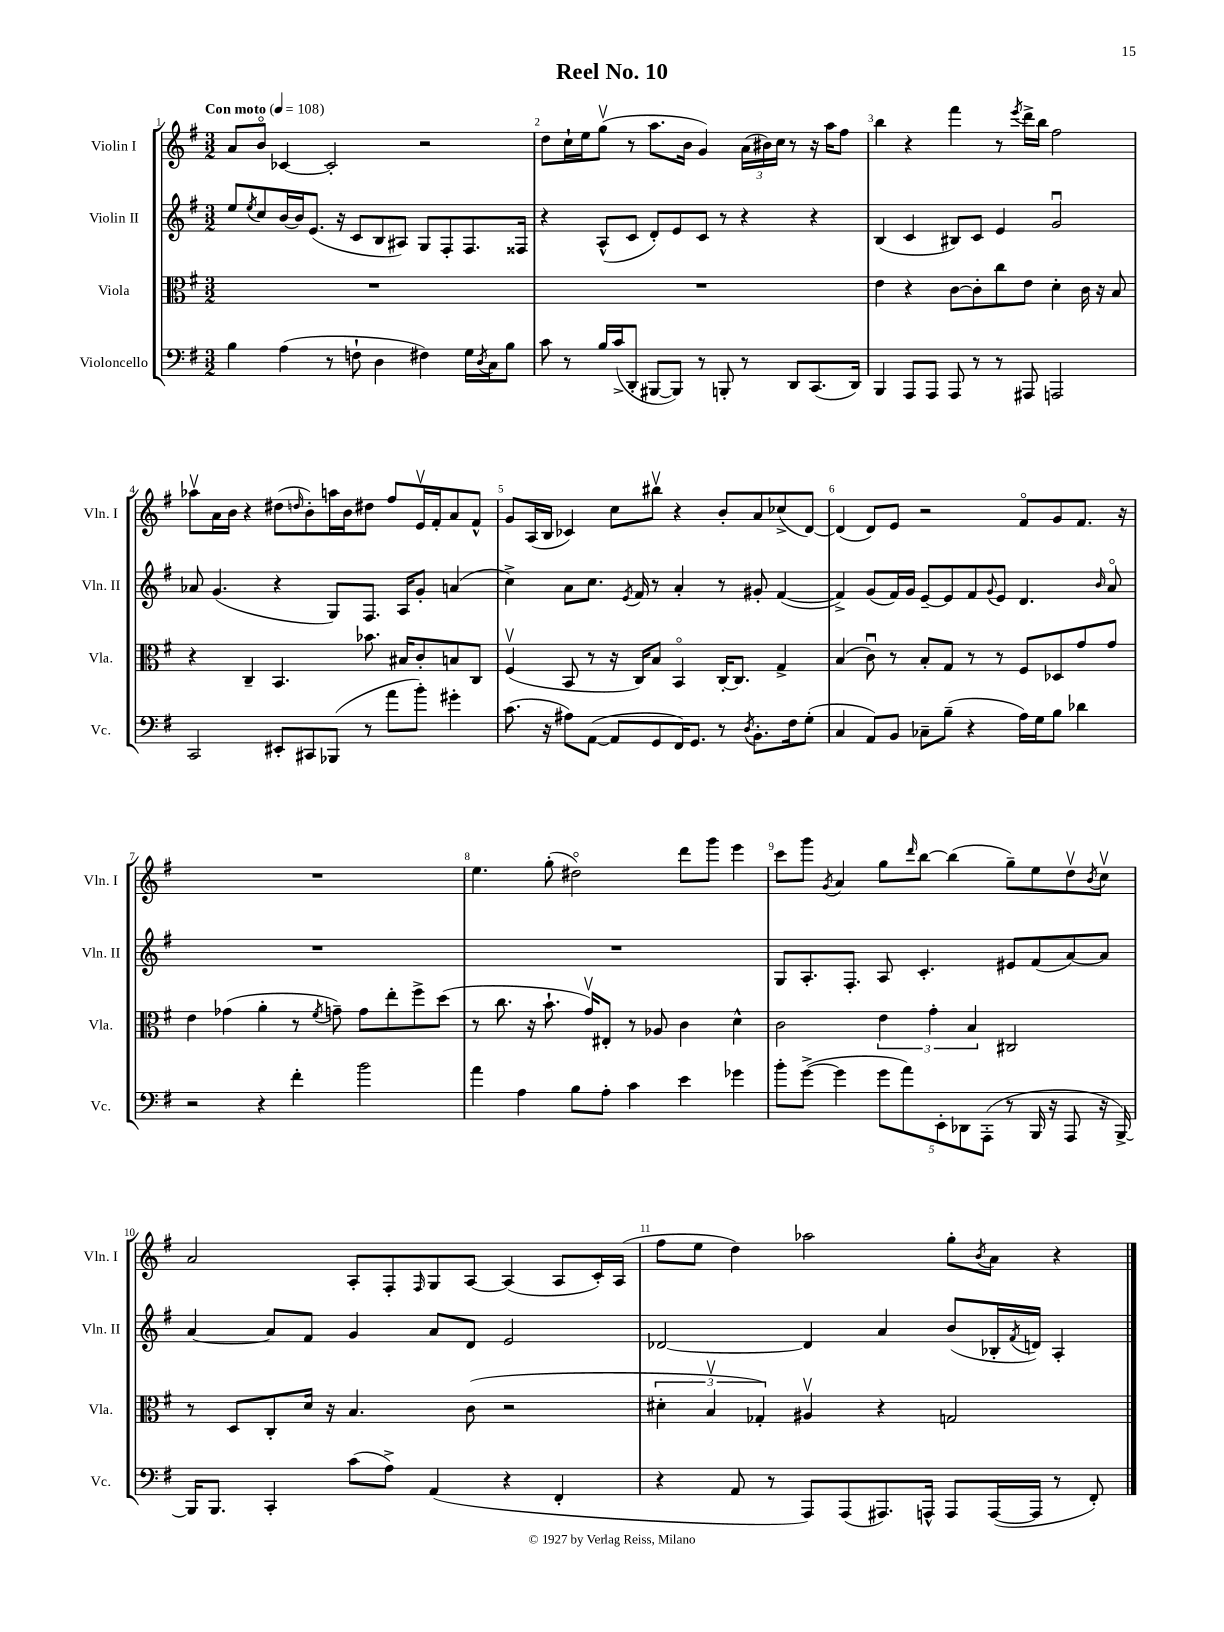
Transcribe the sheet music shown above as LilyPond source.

\header { title = "Reel No. 10" }
<<
\new StaffGroup <<
\new Staff = "s0" \with { instrumentName = "Violin I" shortInstrumentName = "Vln. I" } {
    \clef treble \key g \major \numericTimeSignature \time 3/2 \tempo "Con moto" 4 = 108
    a'8 b'8\flageolet ces'4~ ces'2-. r2 |
    d''8 c''16-! e''16 g''8\upbow( r8 a''8. b'16 g'4) \tuplet 3/2 { a'16( bis'16) c''16 } r8 r16 a''16 fis''8 |
    b''4 r4 fis'''4 r8 \acciaccatura { e'''8 } d'''16-> b''16 fis''2 |
    aes''8\upbow a'16 b'16 r4 dis''8( \grace { d''16 } b'8-.) a''16 b'16 dis''8 fis''8 e'16\upbow fis'16-. a'8 fis'8-^ |
    g'8 a16( b16 ces'4) c''8 bis''8\upbow r4 b'8-. a'8 ces''8->( d'8~) |
    d'4( d'8) e'8 r2 fis'8\flageolet g'8 fis'8. r16 |
    R1. |
    e''4. g''8-.( dis''2\flageolet) d'''8 g'''8 e'''4 |
    c'''8 g'''8 \acciaccatura { g'8 } a'4 g''8 \grace { d'''16 } b''8~ b''4( g''8--) e''8 d''8\upbow \acciaccatura { b'8 } c''8\upbow |
    a'2 a8-. fis8-. \grace { fis16 } g8 a8~ a4( a8 c'16-.) a16( |
    fis''8 e''8 d''4) aes''2 g''8-. \acciaccatura { b'8 } a'8 r4 \bar "|." |
}
\new Staff = "s1" \with { instrumentName = "Violin II" shortInstrumentName = "Vln. II" } {
    \clef treble \key g \major \numericTimeSignature \time 3/2
    e''8 \acciaccatura { e''8 } c''8 b'16~ b'16 e'8.( r16 c'8 b8 ais8) g8 fis8-. fis8. fisis16 |
    r4 a8-^( c'8 d'8-.) e'8 c'8 r8 r4 r4 |
    b4( c'4 bis8) c'8 e'4 g'2\downbow |
    aes'8 g'4.( r4 g8) fis8. a16 g'8-. a'4( |
    c''4->) a'8 c''8. \acciaccatura { e'8 } fis'16 r8 a'4-. r8 gis'8-. fis'4~( |
    fis'4->) g'8( fis'16) g'16 e'8~-- e'8 fis'8 \appoggiatura { g'8 } e'8 d'4. \grace { b'16 } a'8\flageolet |
    R1. |
    R1. |
    g8 a8.-. fis8.-. a8 c'4.-. eis'8 fis'8( a'8~) a'8 |
    a'4~ a'8 fis'8 g'4 a'8 d'8 e'2 |
    des'2~ des'4 a'4 b'8( bes16-. \acciaccatura { fis'8 } d'16) a4-. \bar "|." |
}
\new Staff = "s2" \with { instrumentName = "Viola" shortInstrumentName = "Vla." } {
    \clef alto \key g \major \numericTimeSignature \time 3/2
    R1. |
    R1. |
    e'4 r4 c'8~ c'8-. c''8 e'8 d'4-. c'16 r16 b8 |
    r4 c4-- b,4. bes'8. bis16 c'8-. b8 c8 |
    fis4\upbow( b,8 r8 r16 c16) b8 b,4\flageolet c16~-. c8. g4-> |
    b4( c'8\downbow) r8 b8-. g8 r8 r8 fis8 des8 g'8 g'8 |
    e'4 ges'4( a'4-. r8 \acciaccatura { fis'8 } g'8--) g'8 e''8-. fis''8-> d''8( |
    r8 c''8. r16 b'8.-! g'16\upbow) eis8-. r8 aes8 c'4 d'4-^ |
    c'2 \tuplet 3/2 { e'4 g'4-. b4 } cis2 |
    r8 d8 c8-. d'16 r16 b4. c'8( r2 |
    \tuplet 3/2 { dis'4-. b4\upbow ges4-.) } ais4\upbow r4 g2 \bar "|." |
}
\new Staff = "s3" \with { instrumentName = "Violoncello" shortInstrumentName = "Vc." } {
    \clef bass \key g \major \numericTimeSignature \time 3/2
    b4 a4( r8 f8-! d4 fis4) g16 \acciaccatura { d8 } c16 b8 |
    c'8 r8 b16 c'16->( d,8-. bis,,8~ bis,,8) r8 b,,8-. r8 d,8 c,8.( d,16) |
    b,,4 a,,8 a,,8 a,,8 r8 r8 ais,,8 a,,2 |
    c,2 eis,8-. cis,8 bes,,8( r8 a'8 b'8-.) gis'4-. |
    c'8.( r16 ais8) a,8~( a,8 g,8 fis,16) g,8. r8 \acciaccatura { d8 } b,8.-. fis16 g8-.( |
    c4 a,8) b,8 ces8-- b8--( r4 a16) g16 b8 des'4 |
    r2 r4 fis'4-. b'2 |
    a'4 a4 b8 a8-. c'4 e'4 ges'4 |
    b'8-. g'8~->( g'4 \tuplet 5/4 { g'8 a'8) e,8-. des,8 a,,8-.( } r8 b,,16 r16 a,,8 r16 b,,16~->) |
    b,,16 b,,8. c,4-. c'8( a8->) a,4( r4 fis,4-. |
    r4 a,8 r8 a,,8) a,,8( ais,,8.) a,,16-^ a,,8 a,,16~( a,,16 r8 fis,8-.) \bar "|." |
}
>>
>>
\layout { \context { \Score \override BarNumber.break-visibility = ##(#f #t #t) barNumberVisibility = #all-bar-numbers-visible } }
